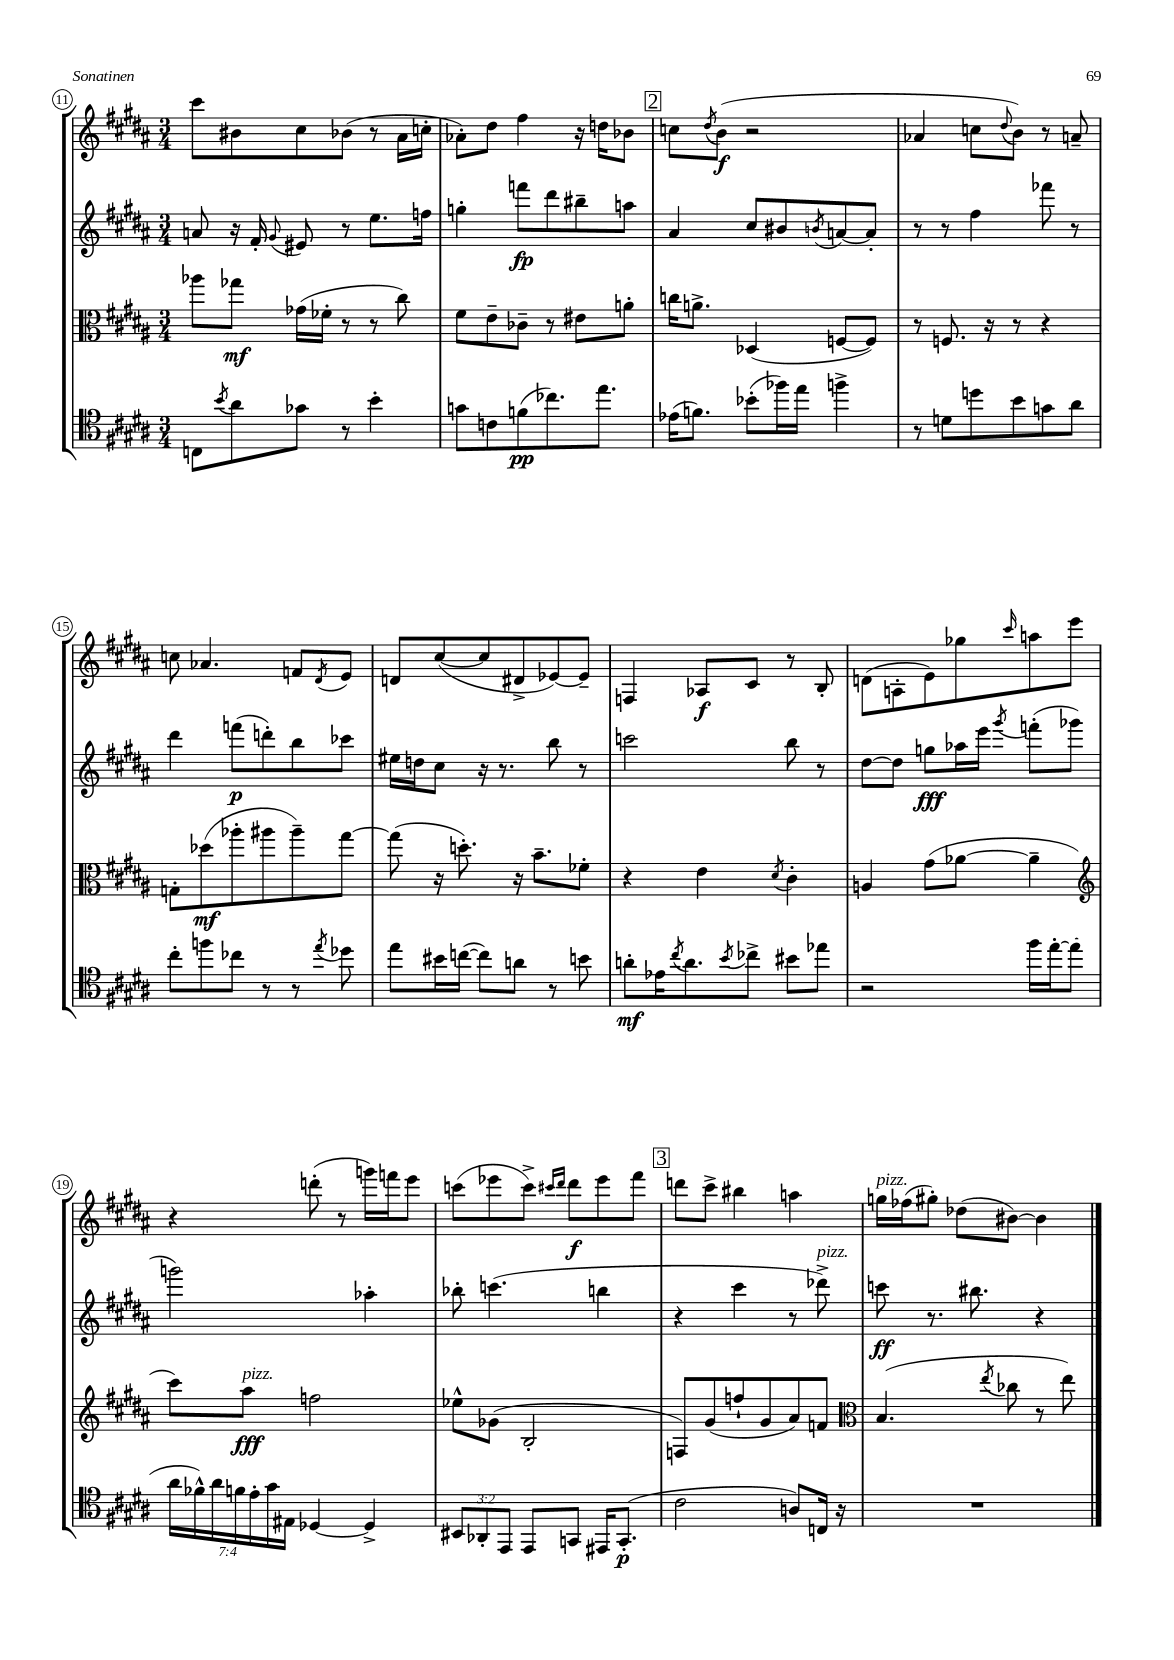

**kern	**dynam	**kern	**dynam	**kern	**dynam	**kern	**dynam
*part4	*part4	*part3	*part3	*part2	*part2	*part1	*part1
*staff4	*staff4	*staff3	*staff3	*staff2	*staff2	*staff1	*staff1
*clefC4	*	*clefC3	*	*clefG2	*	*clefG2	*
*k[f#c#g#d#a#]	*	*k[f#c#g#d#a#]	*	*k[f#c#g#d#a#]	*	*k[f#c#g#d#a#]	*
*M3/4	*	*M3/4	*	*M3/4	*	*M3/4	*
=11	=11	=11	=11	=11	=11	=11	=11
8Cn\L	.	8aa-X\L	.	8an/	.	8ccc#\L	.
8qb/	.	.	.	.	.	.	.
8a#\	.	8gg-X\J	mf	16r	.	8b#X\	.
.	.	.	.	16f#'/	.	.	.
.	.	.	.	8qqg#/	.	.	.
8g-X\J	.	(16g-X\LL	.	8e#X/	.	8cc#\	.
.	.	16f-X'\JJ	.	.	.	.	.
8r	.	8r	.	8r	.	(8b-X\J	.
4b'\	.	8r	.	8.ee\L	.	8r	.
.	.	8cc#\)	.	.	.	16a#\LL	.
.	.	.	.	16ffn\Jk	.	16ccn'\JJ	.
=12	=12	=12	=12	=12	=12	=12	=12
8gn\L	.	8f#\L	.	4ggn'\	.	8a-X'\L)	.
8cn\	.	8e~\	.	.	.	8dd#\J	.
(8fn\	pp	8c-X~\J	.	8fffn\L	fp	4ff#\	.
8.cc-X\)	.	8r	.	8ddd#\	.	.	.
.	.	8e#X\L	.	8bb#X~\	.	16r	.
8.ee\J	.	.	.	.	.	16ddn\KL	.
.	.	8an'\J	.	8aan\J	.	8b-X\J	.
!!LO:REH:place=s1:t=2
=13	=13	=13	=13	=13	=13	=13	=13
(16e-X\KL	.	16ccn\KL	.	4a#/	.	8ccn\L	.
8.fn\J)	.	8.an^\J	.	.	.	.	.
.	.	.	.	.	.	8qdd#/	.
.	.	.	.	.	.	(8b\J	f
(8b-X'\L	.	(4D-X/	.	8cc#/L	.	2r	.
16ff-X\L)	.	.	.	8b#X/	.	.	.
16ee\JJ	.	.	.	.	.	.	.
.	.	.	.	8qbn/	.	.	.
4ffn^\	.	[8Fn/L	.	[8an/	.	.	.
.	.	8F/J])	.	8a'/J]	.	.	.
=14	=14	=14	=14	=14	=14	=14	=14
8r	.	8r	.	8r	.	4a-X/	.
8dn\L	.	8.Fn/	.	8r	.	.	.
8ddn\	.	.	.	4ff#\	.	8ccn\L	.
.	.	16r	.	.	.	.	.
.	.	.	.	.	.	8qqdd#/	.
8b\	.	8r	.	.	.	8b\J)	.
8gn\	.	4r	.	8fff-X\	.	8r	.
8a#\J	.	.	.	8r	.	8an~/	.
!!LO:LB:g=z
=15	=15	=15	=15	=15	=15	=15	=15
8cc#'\L	.	8Gn'\L	.	4ddd#\	.	8ccn\	.
8ffn\	.	(8dd-X\	mf	.	.	4.a-X/	.
8cc-X\J	.	8aa-X'\	.	(8fffn\L	p	.	.
8r	.	8aa#X\	.	8dddn'\)	.	.	.
8r	.	8aa#~\)	.	8bb\	.	8fn/L	.
8qee/	.	.	.	.	.	8qd#/	.
8dd-X\	.	[8gg#\J	.	8ccc-X\J	.	8e/J	.
=16	=16	=16	=16	=16	=16	=16	=16
8ee\L	.	(8gg#\]	.	16ee#X\LL	.	8dn/L	.
.	.	.	.	16ddn\J	.	.	.
16b#X\L	.	16r	.	8cc#\J	.	([8cc#/	.
([16ccn\JJ	.	8.ddn'\)	.	.	.	.	.
8cc\L])	.	.	.	16r	.	8cc#/]	.
.	.	.	.	8.r	.	.	.
8an\J	.	16r	.	.	.	8d#X^/	.
.	.	8.b~\L	.	.	.	.	.
8r	.	.	.	8bb\	.	[8e-X/)	.
8bn\	.	8f-X'\J	.	8r	.	8e-~/J]	.
=17	=17	=17	=17	=17	=17	=17	=17
8an'\L	mf	4r	.	2cccn\	.	4Fn/	.
16e-X\K	.	.	.	.	.	.	.
8qcc#/	.	.	.	.	.	.	.
8.a\	.	.	.	.	.	.	.
.	.	4e\	.	.	.	8A-X/L	f
8qb/	.	.	.	.	.	.	.
8cc-X^\J	.	.	.	.	.	8c#/J	.
.	.	8qd#/	.	.	.	.	.
8b#X\L	.	4c#'\	.	8bb\	.	8r	.
8ee-X\J	.	.	.	8r	.	8B'/	.
=18	=18	=18	=18	=18	=18	=18	=18
2r	.	4An/	.	[8dd#\L	.	(8dn\L	.
.	.	.	.	8dd#\J]	.	8An'\	.
.	.	(8g#\L	.	8ggn\L	fff	8e\)	.
.	.	[8a-X\J	.	16aa-X\L	.	8gg-X\	.
.	.	.	.	16eee\JJ	.	.	.
.	.	.	.	8qggg#/	.	16qqccc#/	.
16ff#\LL	.	4a-~\]	.	(8fffn'\L	.	8aan\	.
[16ee'\J	.	.	.	.	.	.	.
(8ee\J]	.	.	.	8ggg-X\J	.	8eee\J	.
!!LO:LB:g=z
=19	=19	=19	=19	=19	=19	=19	=19
*	*	*clefG2	*	*	*	*	*
28a#\LL	.	8ccc#\L)	.	2gggn\)	.	4r	.
28f-X^^\)	.	.	.	.	.	.	.
28a#\	.	.	.	.	.	.	.
28fn\	.	.	.	.	.	.	.
!	!	!LO:TX:a:i:t=pizz.	!	!	!	!	!
.	.	8aa#\J	fff	.	.	.	.
28e'\	.	.	.	.	.	.	.
28g#\	.	.	.	.	.	.	.
28E#X\JJ	.	.	.	.	.	.	.
[4D-X/	.	2ffn\	.	.	.	(8dddn'\	.
.	.	.	.	.	.	8r	.
4D-^/]	.	.	.	4aa-X'\	.	16gggn\LL)	.
.	.	.	.	.	.	16fffn\J	.
.	.	.	.	.	.	8eee\J	.
=20	=20	=20	=20	=20	=20	=20	=20
12BB#X/L	.	8ee-X^^\L	.	8bb-X'\	.	(8cccn\L	.
12AA-X'/	.	.	.	.	.	.	.
.	.	(8g-X\J	.	(4.cccn\	.	8eee-X\	.
12EE/J	.	.	.	.	.	.	.
8EE/L	.	2B'/	.	.	.	8ccc^\J)	.
.	.	.	.	.	.	16qqccc#X/LL	.
.	.	.	.	.	.	16qqddd#/JJ	.
8GGn/J	.	.	.	.	.	8ddd#\L	f
16EE#X/KL	.	.	.	4bbn\	.	8eee-\	.
(8.GG'/J	p	.	.	.	.	.	.
.	.	.	.	.	.	8fff#\J	.
!!LO:REH:place=s1:t=3
=21	=21	=21	=21	=21	=21	=21	=21
2c#\	.	8Fn/L)	.	4r	.	8dddn\L	.
.	.	(8g#/	.	.	.	8ccc#^\J	.
.	.	8ffn`/	.	4ccc#\	.	4bb#X\	.
.	.	8g#/	.	.	.	.	.
8An/L)	.	8a#/)	.	8r	.	4aan\	.
!	!	!	!	!LO:TX:a:i:t=pizz.	!	!	!
16Cn/Jk	.	8fn/J	.	8ddd-X^\)	.	.	.
16r	.	.	.	.	.	.	.
=22	=22	=22	=22	=22	=22	=22	=22
*	*	*clefC3	*	*	*	*	*
!	!	!	!	!	!	!LO:TX:a:i:t=pizz.	!
2.r	.	(4.B/	.	8cccn\	ff	16ggn\LL	.
.	.	.	.	.	.	(16ff-X\J	.
.	.	.	.	8.r	.	8gg#X'\J)	.
.	.	.	.	.	.	(8dd-X\L	.
.	.	.	.	8.bb#X\	.	.	.
.	.	8qee/	.	.	.	.	.
.	.	8cc-X\	.	.	.	[8b#X\J)	.
.	.	8r	.	4r	.	4b#\]	.
.	.	8ee\)	.	.	.	.	.
==	==	==	==	==	==	==	==
*-	*-	*-	*-	*-	*-	*-	*-
